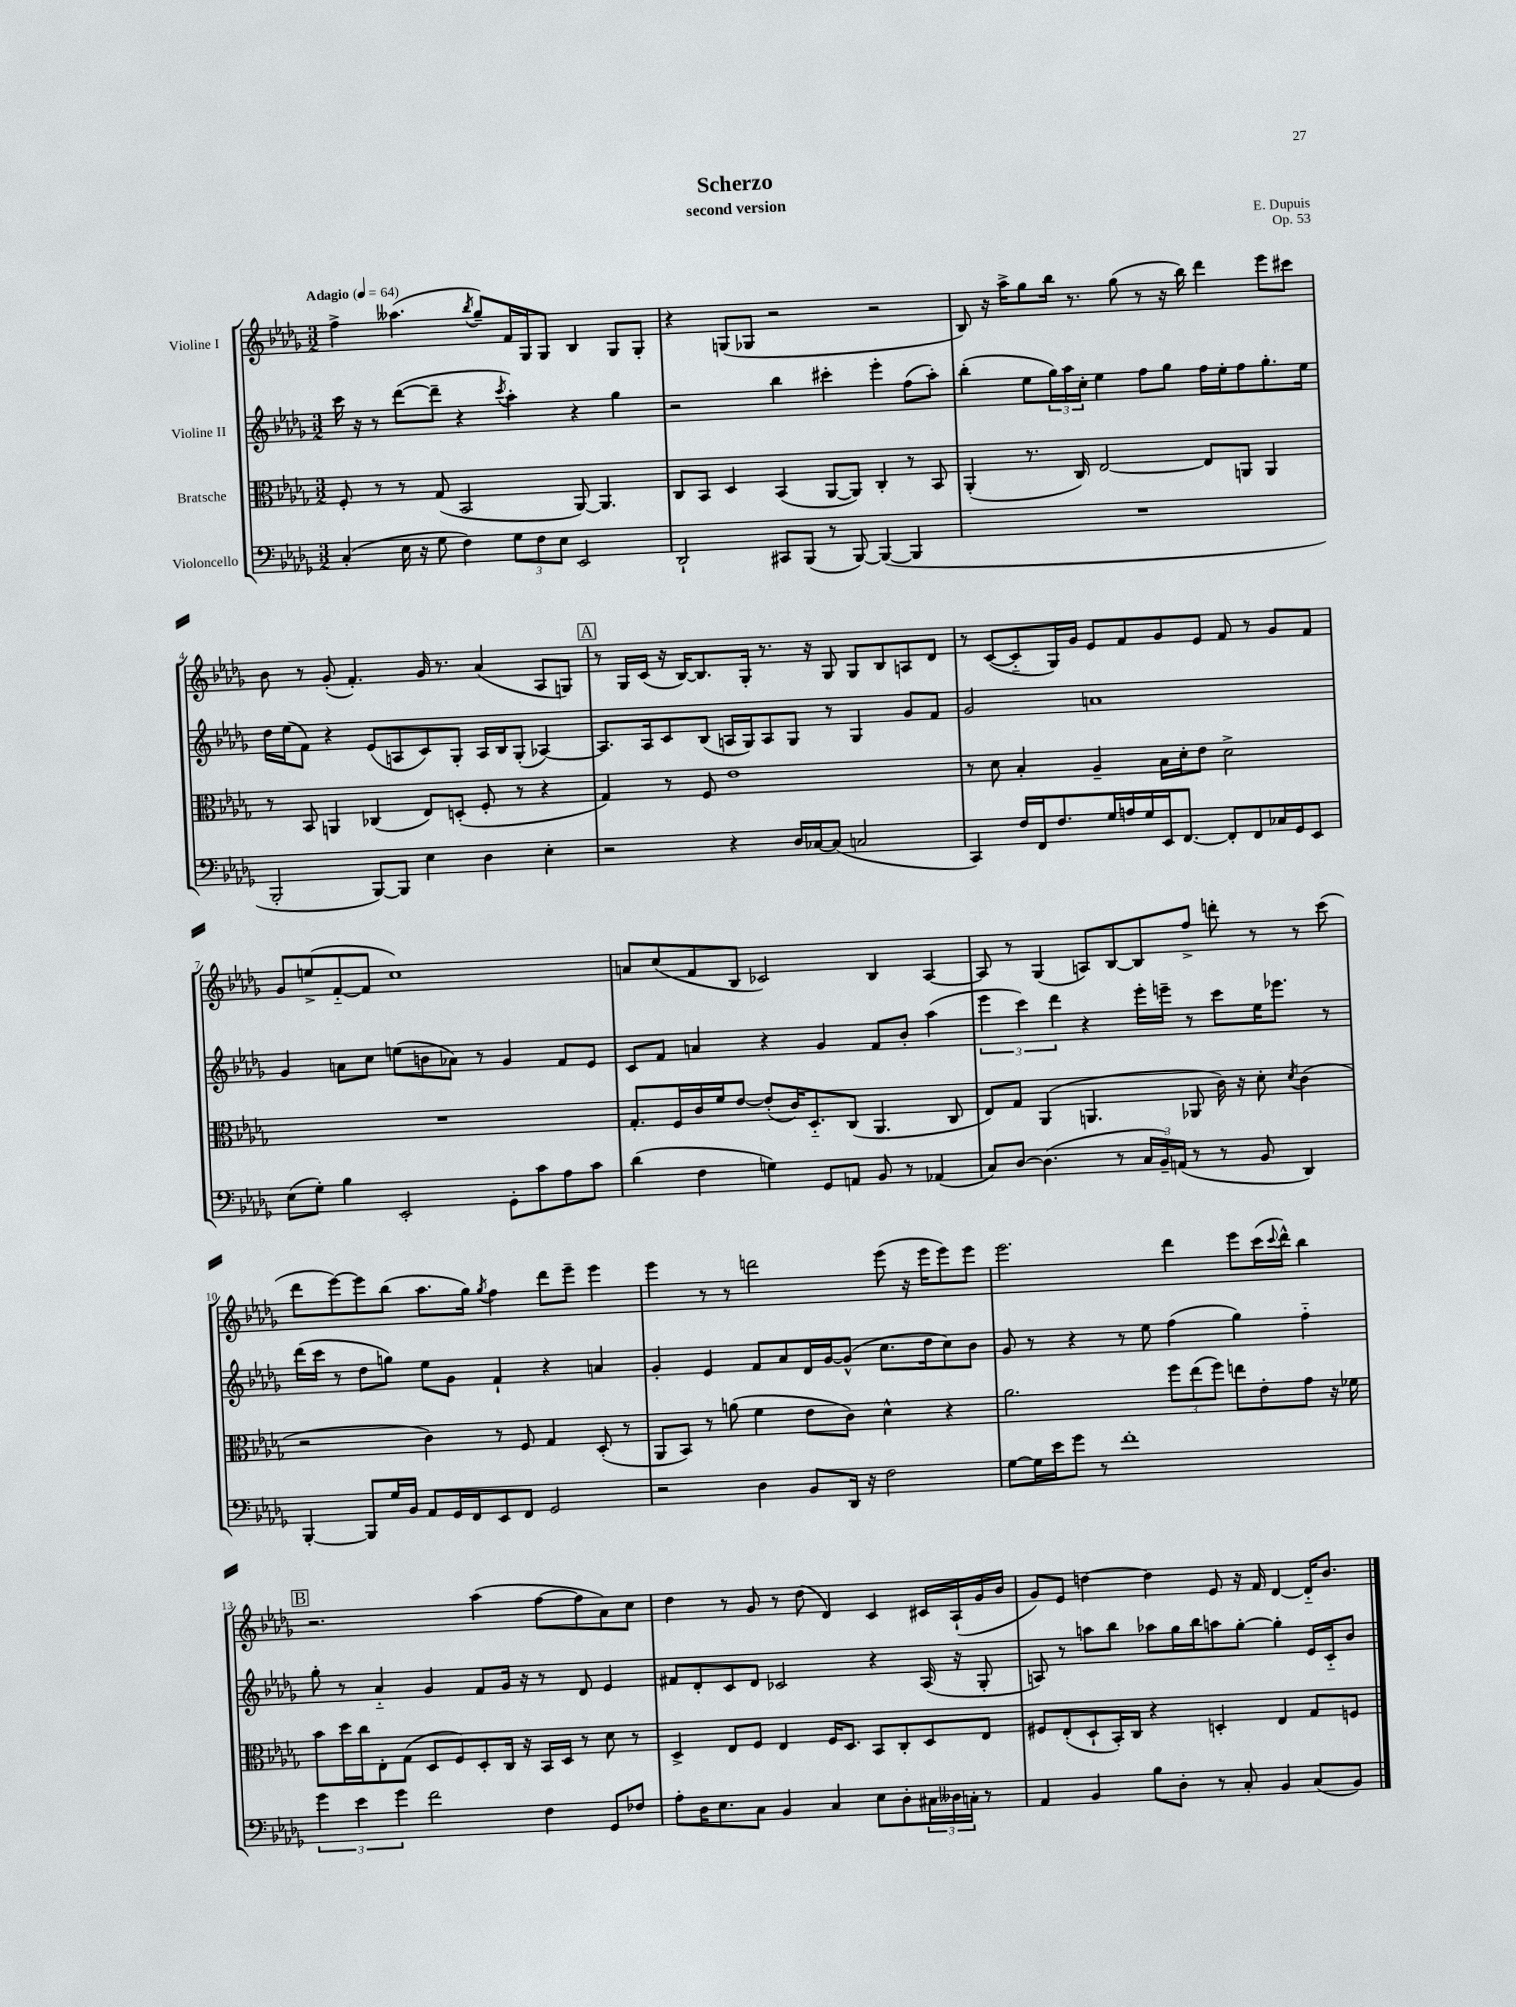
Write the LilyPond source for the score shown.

\header { title = "Scherzo" composer = "E. Dupuis" subtitle = "second version" opus = "Op. 53" }
<<
\new StaffGroup <<
\new Staff = "s0" \with { instrumentName = "Violine I" } {
    \clef treble \key des \major \numericTimeSignature \time 3/2 \tempo "Adagio" 4 = 64
    f''4-> aeses''4.( \acciaccatura { bes''8 } ges''8--) f'16 ges16 ges8 bes4 ges8 ges8-. |
    r4 g8( ges8 r2 r2 |
    bes8) r16 aes''16-> ges''8 bes''16 r8. ges''8( r8 r16 bes''16) des'''4 ees'''8 cis'''8 |
    bes'8 r8 ges'8-.( f'4.-.) ges'16 r8. aes'4( aes8 g8) |
    \mark \markup { \box "A" } r8 ges16 c'16( r16 bes16~) bes8. ges16-. r8. r16 ges8 ges8 bes8 a8 des'8 |
    r8 c'8~( c'8-_ ges16) ges'16 ees'8 f'8 ges'8 ees'8 f'8 r8 ges'8 f'8 |
    ges'8 e''8->( f'8~-_ f'8 c''1) |
    a'8 c''8( f'8 bes8 ces'2) bes4 aes4~ |
    aes8 r8 ges4( a8) bes8~ bes8 f''8-> d'''8-. r8 r8 c'''8( |
    des'''8 ees'''8~) ees'''8 bes''8( aes''8. ges''16) \acciaccatura { ges''8 } f''4 des'''8 ees'''8-- ees'''4 |
    ees'''4 r8 r8 d'''2 ees'''8( r16 ees'''16 ees'''8) ees'''8 |
    ees'''2. des'''4 ees'''8 c'''16( \appoggiatura { c'''8 } des'''16-^) bes''4 |
    \mark \markup { \box "B" } r2. aes''4( f''8~ f''8 aes'8) c''8 |
    des''4 r8 ges'8 r8 des''8( des'4) c'4 cis'16 aes16-!( ges'16 bes'16 |
    ges'8) ees'8 d''4~ d''4 ees'8 r16 f'16 des'4~ des'16-_ bes'8. \bar "|." |
}
\new Staff = "s1" \with { instrumentName = "Violine II" } {
    \clef treble \key des \major \numericTimeSignature \time 3/2
    c'''16 r16 r8 des'''8~( des'''8-- r4 \acciaccatura { c'''8 } aes''4-.) r4 ges''4 |
    r2 bes''4 cis'''4-. ees'''4-. f''8( aes''8-.) |
    bes''4-.( ees''8 \tuplet 3/2 { ges''16) aes''16 c''16-. } ees''4 f''8 ges''8 f''16 ees''16-. f''8 ges''8.-. ees''16 |
    des''16 ees''16( f'8) r4 ees'8( a8 c'8) ges8-. a16 bes16 ges8-.( aes4~) |
    \mark \markup { \box "A" } aes8. aes16 c'8 bes8( a16 ges16) a8 ges8 r8 ges4 ges'8 f'8 |
    ges'2 a'1 |
    ges'4 a'8 c''8 e''8( b'8 aes'8) r8 ges'4 f'8 ees'8 |
    c'8 f'8 a'4 r4 ges'4 f'8 bes'8-. aes''4( |
    \tuplet 3/2 { ees'''4 c'''4) des'''4 } r4 ees'''16-. e'''16-- r8 c'''8 ees''16 ees'''8. r8 |
    des'''16( c'''16 r8 des''8 g''8) ees''8 ges'8 f'4-! r4 a'4 |
    ges'4-. ees'4 f'8 aes'8 des'16 ges'16~ ges'8-^( c''8. des''16 c''8) bes'8 |
    ges'8 r8 r4 r8 ees''8 f''4( ges''4) f''4-_ |
    \mark \markup { \box "B" } ges''8-. r8 aes'4-_ ges'4 f'8 ges'16 r16 r8 des'8 ees'4 |
    fis'8 des'8-. c'8 des'8 ces'2 r4 aes16( r16 ges8-. |
    a8) r8 a''8 bes''8 aes''8 ges''16 bes''16 a''8 ges''8~-. ges''4-. ees'16 c'16-_ bes'8 \bar "|." |
}
\new Staff = "s2" \with { instrumentName = "Bratsche" } {
    \clef alto \key des \major \numericTimeSignature \time 3/2
    f8-. r8 r8 ges8( bes,2 aes,8~) aes,4. |
    c8 bes,8 des4 bes,4( aes,8~ aes,8) c4-. r8 bes,8 |
    aes,4-.( r8. c16) ees2~ ees8 a,8 a,4 |
    r8 bes,8 a,4 ces4( ees8) d8-.( f8-. r8 r4 |
    \mark \markup { \box "A" } ges4) r8 f8 ees'1 |
    r8 des'8 bes4-. aes4-- bes16 des'16-. ees'8 des'2-> |
    R1. |
    ges8.-. f16 c'16 f'16 ees'8~ ees'8-.( c'16) des8.-_ c8( aes,4. c8 |
    ees8) ges8 aes,4( a,4. aes,8 c'16) r16 des'8-. \acciaccatura { des'8 } c'4( |
    r2 c'4) r8 f8 ges4 des8-.( r8 |
    aes,8 bes,8) r8 a'8( f'4 ees'8 c'8) des'4-^ r4 |
    aes'2. \tuplet 3/2 { f''8 ees''8( f''8) } e''8 ees'8-. ges'8 r16 fes'16 |
    \mark \markup { \box "B" } bes'8 des''16 c''16 ees8-. ges8( des8 f8) des8-. c16 r16 bes,16 des16 r8 des'8 r8 |
    des4-> ees8 f8 ees4 f16 des8. bes,8 c8-. des8 ees8 |
    fis8 ees8-.( des8-! bes,16-.) c16 r4 d4-. ees4 ges8 f8 \bar "|." |
}
\new Staff = "s3" \with { instrumentName = "Violoncello" } {
    \clef bass \key des \major \numericTimeSignature \time 3/2
    c4-.( ees16 r16 ges8 f4) \tuplet 3/2 { ges8 f8 ees8 } ees,2 |
    des,2-! cis,8 bes,,8( r8 bes,,8~) bes,,4~( bes,,4 |
    R1. |
    bes,,2-. bes,,8~) bes,,8 ees4 des4 ees4-. |
    \mark \markup { \box "A" } r2 r4 des16 ces16~ ces8( c2 |
    c,4) f16 f,16 f8. ges16 a16 ges16 ees,16 f,8.~ f,8-. f,8 ces16 ges,16 ees,8 |
    ees8( ges8-.) bes4 ees,2-. ges,8-. c'8 aes8 c'8 |
    des'4( f4 g4) ges,8 a,8 bes,8 r8 aes,4( |
    c8) des8~ des4.( r8 \tuplet 3/2 { c16 bes,16--) a,16( } r8 r8 bes,8 des,4) |
    bes,,4~-. bes,,8 ges16 bes,16 aes,8 ges,16 f,16 ees,8 f,8 ges,2 |
    r2 des4 bes,8 des,16 r16 f2 |
    ges8~ ges16 ees'16 ges'8 r8 f'1-. |
    \mark \markup { \box "B" } \tuplet 3/2 { ges'4 ees'4 ges'4 } f'2 f4 ges,8 fes8 |
    aes8-. des16 ees8. c8 bes,4 c4 ees8 des8-. \tuplet 3/2 { cis16 deses16 c16-. } r8 |
    aes,4 bes,4 bes8 des8-. r8 c8-. bes,4 c8( bes,8) \bar "|." |
}
>>
>>
